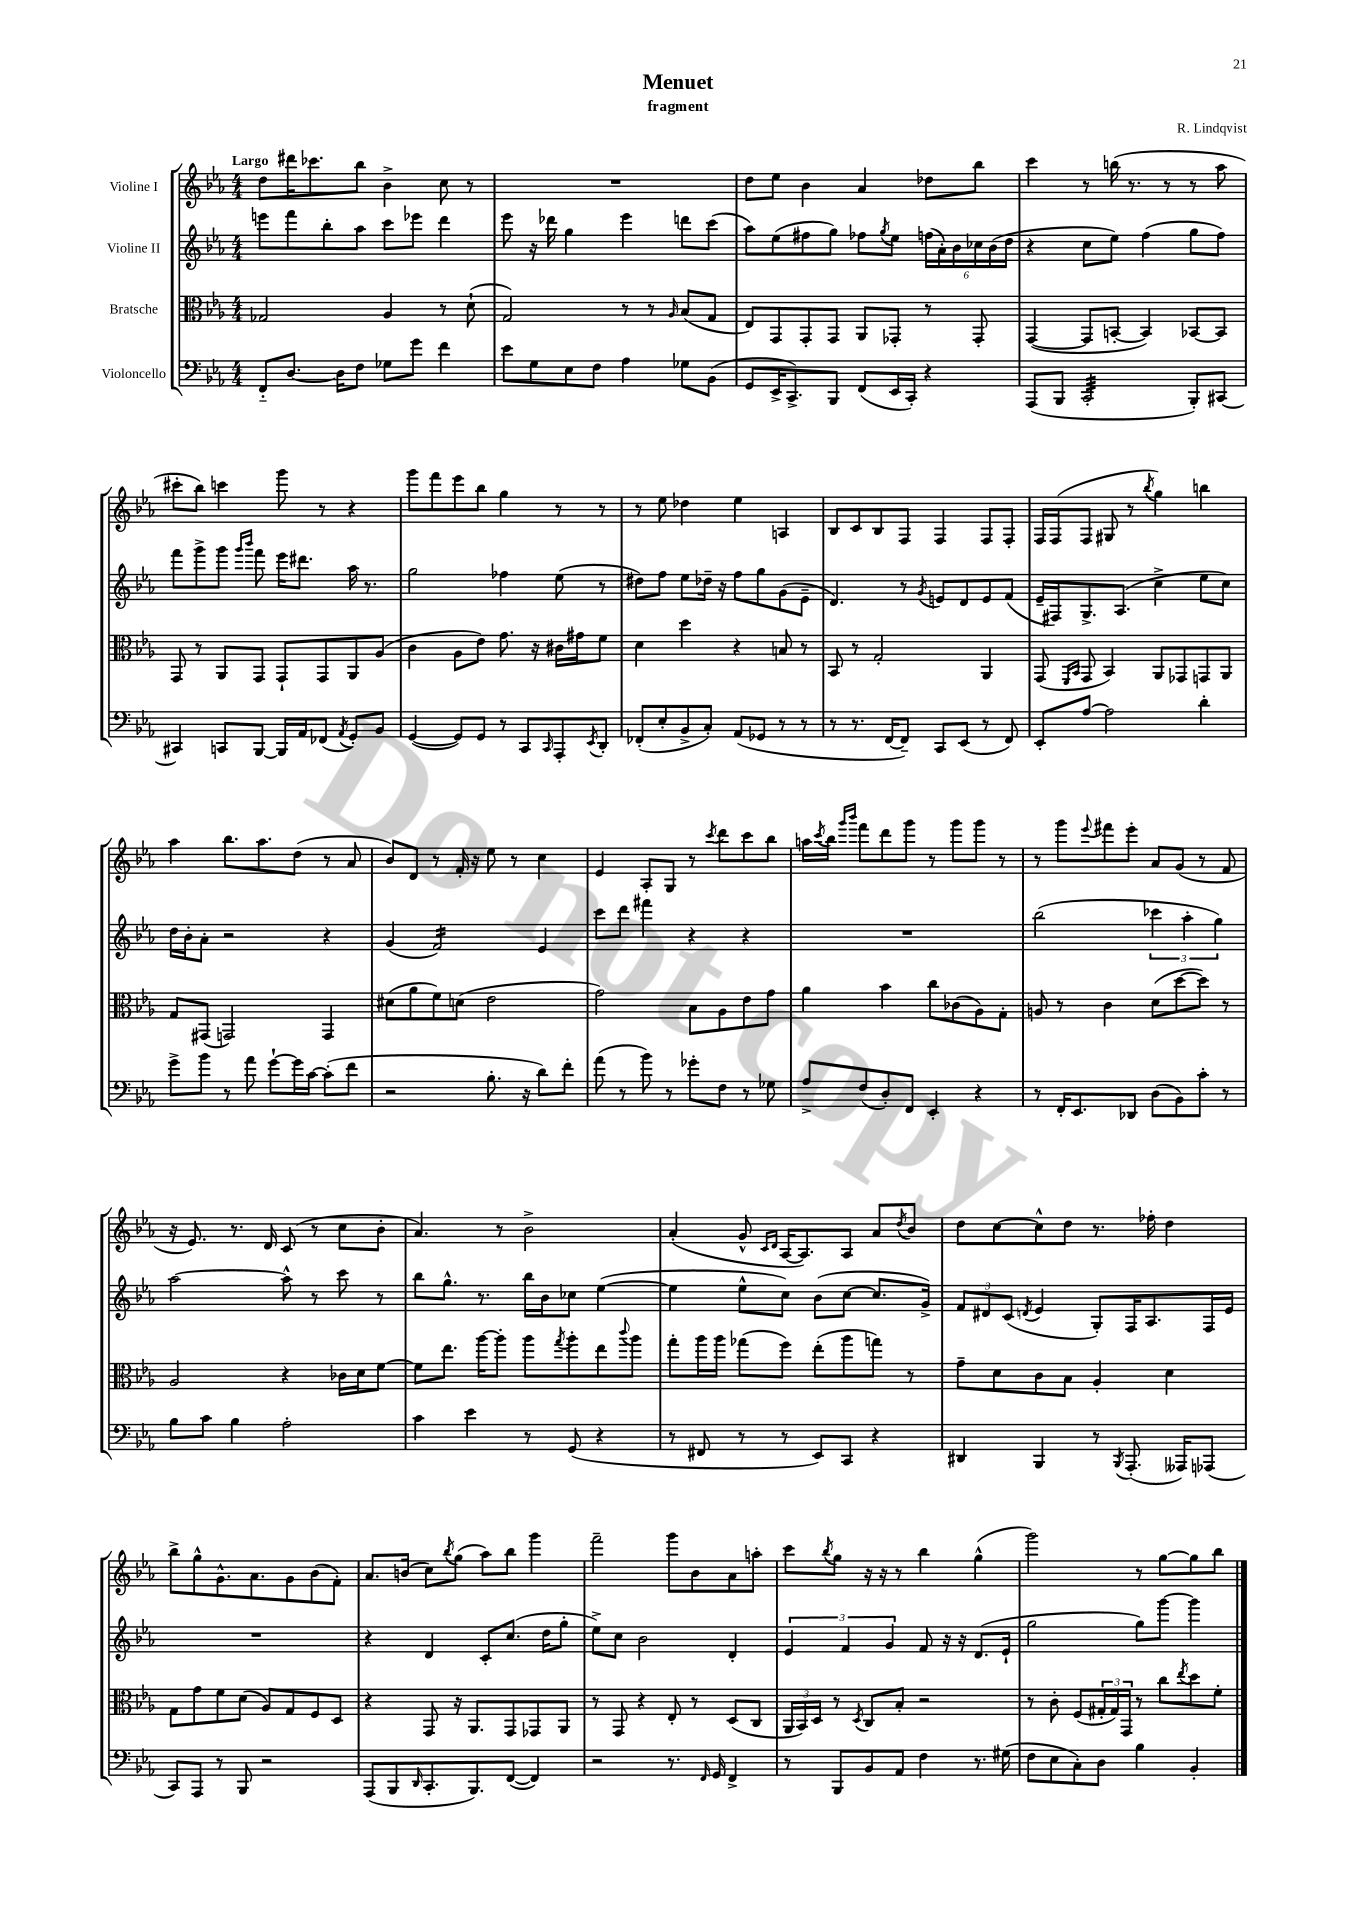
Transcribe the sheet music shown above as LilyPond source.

\header { title = "Menuet" composer = "R. Lindqvist" subtitle = "fragment" }
<<
\new StaffGroup <<
\new Staff = "s0" \with { instrumentName = "Violine I" } {
    \clef treble \key ees \major \numericTimeSignature \time 4/4 \tempo "Largo"
    d''8 dis'''16 ces'''8. bes''8 bes'4-> c''8 r8 |
    R1 |
    d''8 ees''8 bes'4 aes'4 des''8 bes''8 |
    c'''4 r8 b''16( r8. r8 r8 aes''8 |
    cis'''8-. bes''8) c'''4 g'''8 r8 r4 |
    g'''8 f'''8 ees'''8 bes''8 g''4 r8 r8 |
    r8 ees''8 des''4 ees''4 a4 |
    bes8 c'8 bes8 f8 f4 f8 f8-. |
    f16 f16( f8 gis8 r8 \acciaccatura { bes''8 } g''4) b''4 |
    aes''4 bes''8. aes''8. d''8( r8 aes'8 |
    bes'8) d'8 r8 f'16-. r16 ees''8 r8 c''4 |
    ees'4 aes8-. g8 r8 \acciaccatura { c'''8 } d'''8 c'''8 bes''8 |
    a''16 \acciaccatura { c'''8 } bes''16 \grace { g'''16 bes'''16 } f'''8 d'''8 g'''8 r8 g'''8 g'''8 r8 |
    r8 g'''8 \appoggiatura { ees'''8 } fis'''8 ees'''8-. aes'8 g'8( r8 f'8 |
    r16 ees'8.) r8. d'16 c'8( r8 c''8 bes'8-. |
    aes'4.) r8 bes'2-> |
    aes'4-.( g'8-^ \grace { c'16 d'16 } aes16~ aes8.) aes8 aes'8 \acciaccatura { d''8 } bes'8 |
    d''8 c''8~ c''8-^ d''8 r8. fes''16-. d''4 |
    bes''8-> g''8-^ g'8.-^ aes'8. g'8 bes'8( f'8-.) |
    aes'8. b'16( c''8) \acciaccatura { bes''8 } g''8( aes''8) bes''8 g'''4 |
    f'''2-- g'''8 bes'8 aes'8 a''8-. |
    c'''8 \acciaccatura { bes''8 } g''8 r16 r16 r8 bes''4 g''4-^( |
    g'''2) r8 g''8~ g''8 bes''8 \bar "|." |
}
\new Staff = "s1" \with { instrumentName = "Violine II" } {
    \clef treble \key ees \major \numericTimeSignature \time 4/4
    e'''8 f'''8 bes''8-. aes''8 c'''8 ees'''8 d'''4 |
    ees'''8 r16 des'''16 g''4 ees'''4 d'''8 c'''8( |
    aes''8) ees''8( fis''8 g''8) fes''8 \acciaccatura { g''8 } ees''8 \tuplet 6/4 { f''16( aes'16-.) bes'16 ces''16 bes'16( d''16 } |
    r4 c''8 ees''8) f''4( g''8 f''8) |
    f'''8 g'''8-> g'''8 \grace { g'''16 bes'''16 } f'''8 ees'''16 dis'''8. aes''16 r8. |
    g''2 fes''4 ees''8( r8 |
    dis''8) f''8 ees''8 des''16-- r16 f''8 g''8 g'8( ees'8-- |
    d'4.) r8 \acciaccatura { g'8 } e'8 d'8 e'8 f'8( |
    ees'16-- fis16) g8.-> aes8.( c''4-> ees''8 c''8) |
    d''16 bes'16-. aes'8-. r2 r4 |
    g'4( f'2:16) ees'4 |
    c'''8 d'''8 fis'''4 r4 r4 |
    R1 |
    bes''2( \tuplet 3/2 { ces'''4 aes''4-. g''4) } |
    aes''2~ aes''8-^ r8 c'''8 r8 |
    bes''8 g''8.-^ r8. bes''16 bes'16 ces''8 ees''4~( |
    ees''4 ees''8-^ c''8) bes'8( c''8~ c''8. g'16->) |
    \tuplet 3/2 { f'8 dis'8 c'8( } \acciaccatura { d'8 } ees'4 g8-.) f16 aes8. f16 ees'16 |
    R1 |
    r4 d'4 c'8-. c''8.( d''16 g''8-. |
    ees''8->) c''8 bes'2 d'4-. |
    \tuplet 3/2 { ees'4 f'4 g'4 } f'8 r16 r16 d'8.( ees'16-! |
    g''2 g''8) g'''8~ g'''4 \bar "|." |
}
\new Staff = "s2" \with { instrumentName = "Bratsche" } {
    \clef alto \key ees \major \numericTimeSignature \time 4/4
    ges2 aes4 r8 d'8-!( |
    g2) r8 r8 \grace { aes16 } bes8( g8 |
    ees8) g,8 g,8-. g,8 aes,8 ges,8-. r8 ges,8-. |
    g,4~( g,8 b,8~-. b,4) bes,8~ bes,8 |
    g,8 r8 aes,8 g,8 g,8-! g,8 aes,8 aes8( |
    c'4 aes8 ees'8) g'8. r16 cis'16 gis'16 f'8 |
    d'4 d''4 r4 b8 r8 |
    bes,8 r8 g2-. aes,4 |
    g,8( \grace { f,16 bes,16 } g,8 bes,4) aes,8 ges,8 g,8 aes,8 |
    g8 gis,8( g,2) g,4 |
    dis'8( aes'8 f'8) d'8( ees'2 |
    g'2) bes8 aes8 ees'8 g'8 |
    aes'4 bes'4 c''8 ces'8( aes8) g8-. |
    a8 r8 c'4 d'8( d''8~ d''8) r8 |
    aes2 r4 ces'16 d'16 f'8~ |
    f'8 ees''8. aes''16~ aes''8-. aes''8 \acciaccatura { g''8 } aes''8-. ees''8 \appoggiatura { c'''8 } aes''8 |
    g''8-. aes''16 aes''16 ges''8( f''8) ees''8-.( aes''8 g''8) r8 |
    g'8-- d'8 c'8 bes8 aes4-. d'4 |
    g8 g'8 f'8 d'8( aes8) g8 f8 d8 |
    r4 g,8 r16 aes,8. g,8 ges,8 aes,8 |
    r8 g,8 r4 ees8-. r8 d8( c8 |
    \tuplet 3/2 { aes,16 bes,16) d16 } r8 \acciaccatura { d8 } c8 bes8-. r2 |
    r8 c'8-. f8( \tuplet 3/2 { gis16-. gis16) g,16 } r8 c''8 \acciaccatura { ees''8 } d''8 f'8-. \bar "|." |
}
\new Staff = "s3" \with { instrumentName = "Violoncello" } {
    \clef bass \key ees \major \numericTimeSignature \time 4/4
    f,8-_ d8.~ d16 f8 ges8 g'8 f'4 |
    ees'8 g8 ees8 f8 aes4 ges8 bes,8( |
    g,8 ees,16-> c,8.->) bes,,8 f,8( ees,16 c,16-.) r4 |
    aes,,8( bes,,8 c,2:32-. bes,,8-.) cis,8~ |
    cis,4 c,8 bes,,8~ bes,,16 aes,16 fes,8( \acciaccatura { aes,8 } g,8-.) bes,8 |
    g,4~( g,8) g,8 r8 c,8 \grace { c,16 } aes,,8-. \acciaccatura { ees,8 } d,8-. |
    fes,8-.( ees8-. bes,8-> c8-.) aes,8( ges,8 r8 r8 |
    r8 r8. f,16~ f,8--) c,8 ees,8( r8 f,8) |
    ees,8-. aes8~ aes2 d'4-. |
    g'8-> bes'8 r8 aes'8 g'8~-! g'16 c'16~ c'8-.( f'8 |
    r2 bes8.-. r16 d'8) f'8-. |
    aes'8( r8 bes'8) r8 ges'8-. f8 r8 ges8 |
    aes8-> f8( d8-.) f,8 ees,4-. r4 |
    r8 f,16-. ees,8. des,8 d8( bes,8) c'8-. r8 |
    bes8 c'8 bes4 aes2-. |
    c'4 ees'4 r8 g,8( r4 |
    r8 fis,8 r8 r8 ees,8) c,8 r4 |
    dis,4 bes,,4 r8 \acciaccatura { bes,,8 } aes,,8.-.( aeses,,16) aes,,8( |
    c,8) aes,,8 r8 bes,,8 r2 |
    aes,,8( bes,,8 \grace { d,16 } c,8.-. bes,,8.) f,8~( f,4) |
    r2 r8. \grace { f,16 } g,16 f,4-> |
    r8 bes,,8 bes,8 aes,8 f4 r8. gis16( |
    f8 ees8 c8-.) d8 bes4 bes,4-. \bar "|." |
}
>>
>>
\layout { \context { \Score \remove "Bar_number_engraver" } }
